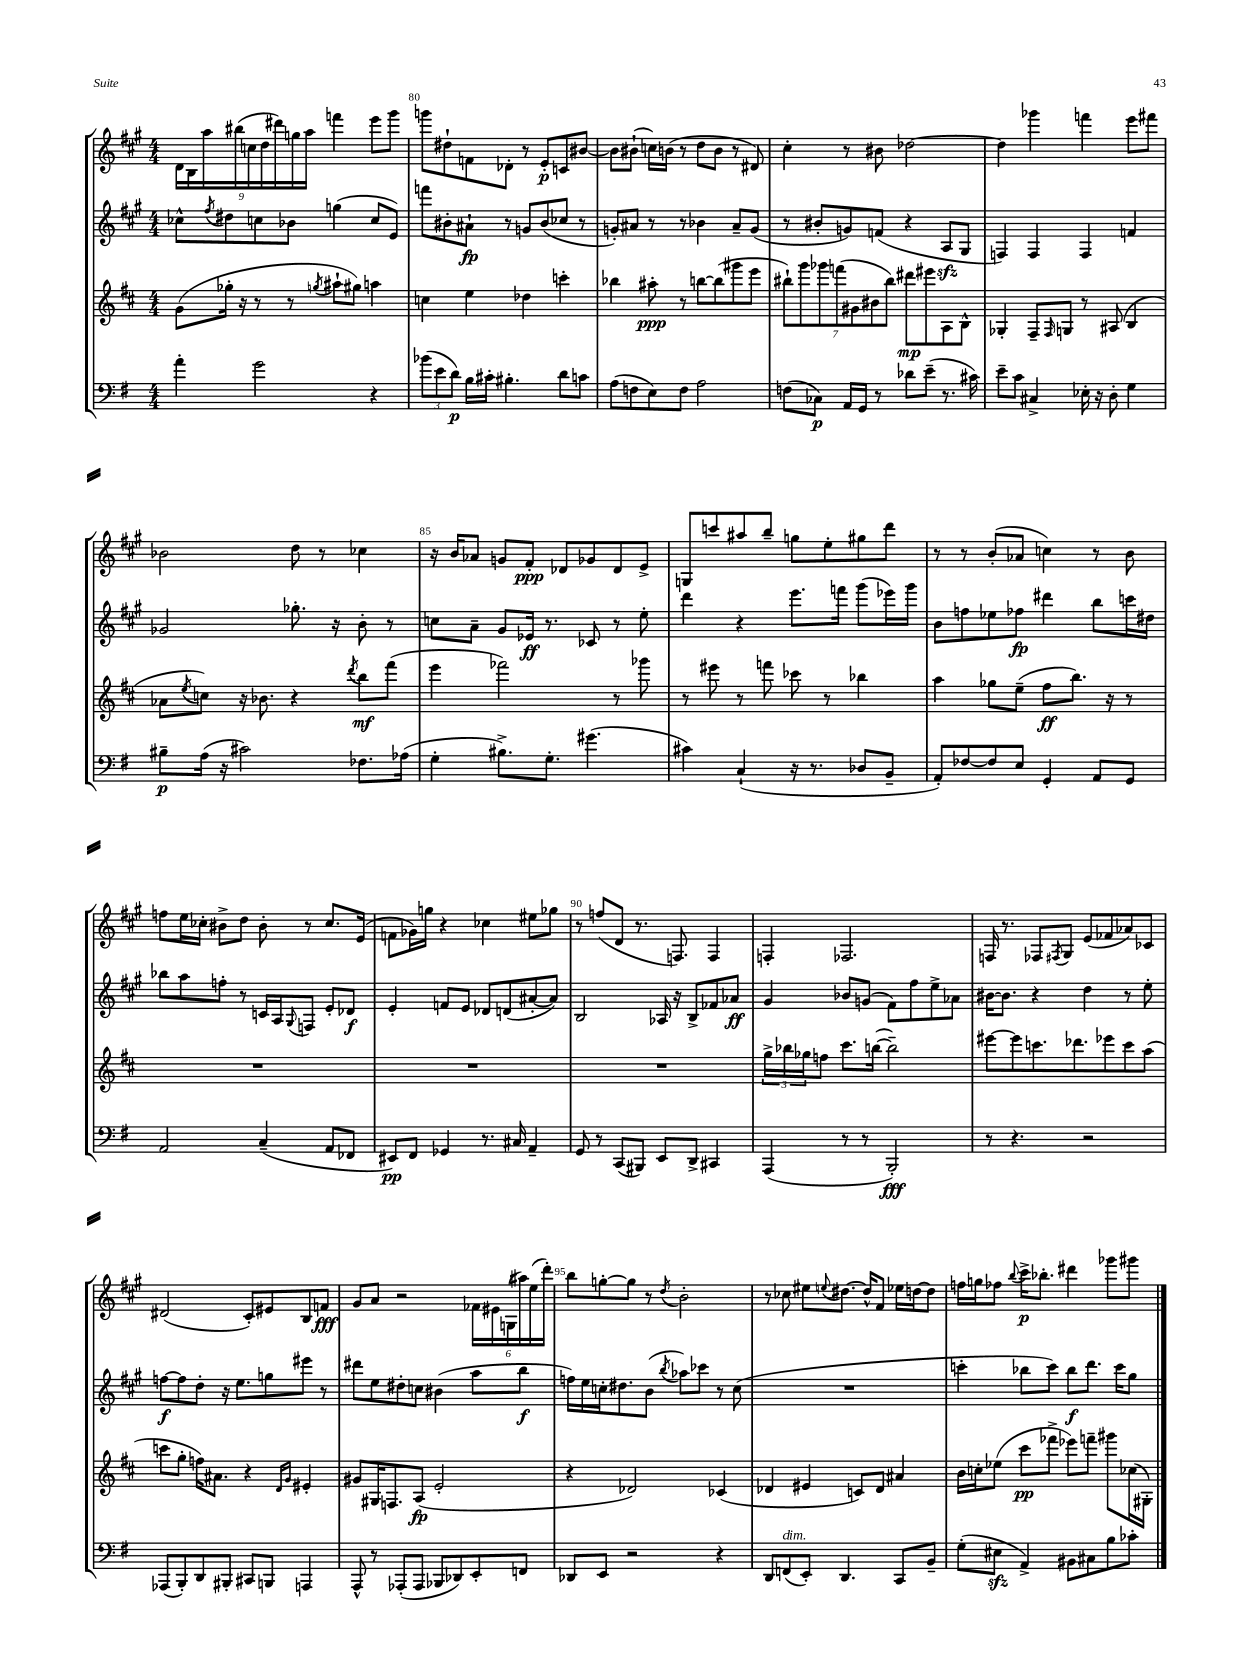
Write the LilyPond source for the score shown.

<<
\new StaffGroup <<
\new Staff = "s0" {
    \clef treble \key a \major \numericTimeSignature \time 4/4
    \tuplet 9/8 { d'16 b16 a''16 bis''16( c''16 d''16 dis'''16) g''16 a''16 } f'''4 e'''8 gis'''8 |
    g'''8 dis''8-! f'8 des'8-. r8 e'8-.\p c'8 bis'8~ |
    bis'8 bis'8-!( c''16) b'16( r8 d''8 b'8 r8 dis'8) |
    cis''4-. r8 bis'8 des''2~ |
    des''4 ges'''4 f'''4 e'''8 fis'''8 |
    bes'2 d''8 r8 ces''4 |
    r16 b'16 aes'8 g'8 fis'8-.\ppp des'8 ges'8 des'8 e'8-> |
    g8 c'''8 ais''8 b''8-- g''8 e''8-. gis''8 d'''8 |
    r8 r8 b'8-.( aes'8 c''4) r8 b'8 |
    f''8 e''16 ces''16-. bis'8-> d''8 bis'8-. r8 ces''8. e'16( |
    f'8 ges'16) g''16 r4 ces''4 eis''8 ges''8 |
    r8 f''8( d'8 r8. f8.) f4 |
    f4-. fes2. |
    f16 r8. fes8 \acciaccatura { fis8 } gis8 e'8( fes'8 aes'8) ces'8 |
    dis'2( cis'8-.) eis'8 b8 f'8\fff |
    gis'8 a'8 r2 \tuplet 6/4 { fes'16 eis'16 g16( ais''16) e''16( d'''16-.) } |
    b''8 g''8~-. g''8 r8 \acciaccatura { d''8 } b'2-. |
    r8 ces''8 eis''8 \appoggiatura { e''8 } dis''8.~ dis''16-^ fis'8 ees''16 d''16~ d''8 |
    f''16 g''16 fes''8 \appoggiatura { b''8 } cis'''16->\p bes''8.-. dis'''4 ges'''8 gis'''8 \bar "|." |
}
\new Staff = "s1" {
    \clef treble \key a \major \numericTimeSignature \time 4/4
    ces''8-^ \acciaccatura { fis''8 } dis''8 c''8 bes'8 g''4( c''8 e'8) |
    f'''8 bis'8-. ais'8-!\fp r8 g'8 bis'8( ces''8 r8 |
    g'8-.) ais'8 r8 r8 bes'4 ais'8-- g'8( |
    r8 bis'8-. g'8) f'8( r4 a8\sfz gis8 |
    f4) f4 f4 f'4 |
    ges'2 ges''8.-. r16 b'8-. r8 |
    c''8 a'8-- gis'8 ees'16\ff r8. ces'8 r8 e''8-. |
    d'''4 r4 e'''8. f'''16 gis'''8( ees'''16) gis'''16 |
    b'8 f''8 ees''8 fes''8\fp dis'''4 b''8 c'''16 dis''16 |
    bes''8 a''8 f''8-. r8 c'16 a16 \appoggiatura { gis8 } f8 e'8-. des'8\f |
    e'4-. f'8 e'8 des'8 d'8( ais'8~-. ais'8) |
    b2 aes16 r16 b8-> fes'8 aes'8\ff |
    gis'4 bes'8 g'8( fis'8) fis''8 e''8-> aes'8 |
    bis'16~ bis'8. r4 d''4 r8 e''8-. |
    f''8~\f f''8 d''8-. r16 e''8. g''8 eis'''8 r8 |
    dis'''8 e''8 dis''8-. c''8 bis'4( a''8 b''8\f |
    f''16) e''16 c''16-. dis''8. b'8( \acciaccatura { b''8 } aes''8) ces'''8 r8 c''8( |
    R1 |
    c'''4-. bes''8 c'''8) bes''8\f d'''8. c'''16 gis''8 \bar "|." |
}
\new Staff = "s2" {
    \clef treble \key d \major \numericTimeSignature \time 4/4
    g'8( ges''16-. r16 r8 r8 \acciaccatura { g''8 } ais''8-! gis''8) a''4 |
    c''4 e''4 des''4 c'''4-. |
    bes''4 ais''8-.\ppp r8 b''8~ b''8( gis'''8 e'''8 |
    \tuplet 7/4 { bis''8-!) g'''8 ges'''8 f'''8( gis'8 bis'8 bis''8) } dis'''8\mp eis'''8 a8 b8-^ |
    ges4-. fis8-- \grace { fis16 } g8 r8 ais8( b4 |
    aes'8 \acciaccatura { e''8 } c''8) r16 bes'8. r4 \acciaccatura { d'''8 } b''8\mf fis'''8( |
    e'''4 fes'''2) r8 ges'''8 |
    r8 eis'''8 r8 f'''8 ces'''8 r8 bes''4 |
    a''4 ges''8 e''8--( fis''8\ff b''8.) r16 r8 |
    R1 |
    R1 |
    R1 |
    \tuplet 3/2 { g''16-> bes''16 ges''16 } f''8 cis'''8. b''16~( b''2--) |
    eis'''8~ eis'''8 c'''8. des'''8. ees'''8 c'''8 a''8( |
    c'''8 g''8-. f''16) ais'8. r4 \grace { d'16 g'16 } eis'4-. |
    gis'8 gis16 f8. a8\fp( e'2-. |
    r4 des'2) ces'4( |
    des'4 eis'4 c'8) des'8 ais'4 |
    b'16 c''16-. ees''8( cis'''8\pp fes'''8-> ees'''8) f'''8-- gis'''8 ces''16( gis16-.) \bar "|." |
}
\new Staff = "s3" {
    \clef bass \key g \major \numericTimeSignature \time 4/4
    a'4-. g'2 r4 |
    \tuplet 3/2 { bes'8( e'8 d'8\p) } b16 cis'16-. bis4.-. d'8 c'8 |
    a8( f8 e8) f8 a2 |
    f8( ces8\p) a,16 g,16 r8 des'8 e'8--( r8. cis'16) |
    e'8-- c'8 cis4-> ees16-. r16 d8-. g4 |
    bis8--\p a16( r16 cis'2) fes8. aes16( |
    g4-. bis8.->) g8.-. gis'4.( |
    cis'4) c4-!( r16 r8. des8 b,8-- |
    a,8-.) fes8~ fes8 e8 g,4-. a,8 g,8 |
    a,2 c4--( a,8 fes,8 |
    eis,8\pp) fis,8 ges,4 r8. cis16 a,4-- |
    g,8 r8 c,8( bis,,8) e,8 d,8-> cis,4 |
    a,,4( r8 r8 b,,2-.\fff) |
    r8 r4. r2 |
    aes,,8( b,,8-.) d,8 bis,,8-. cis,8 b,,8 a,,4 |
    a,,8-^ r8 aes,,8-.( aes,,8 bes,,8 des,8) e,8-. f,8 |
    des,8 e,8 r2 r4 |
    d,8 f,8^\markup { \italic "dim." }( e,8-.) d,4. c,8 b,8-- |
    g8-.( eis8\sfz a,4->) bis,8 cis8 b8 ces'8-. \bar "|." |
}
>>
>>
\layout { \context { \Score currentBarNumber = #79 \override BarNumber.break-visibility = ##(#f #t #t) barNumberVisibility = #(every-nth-bar-number-visible 5) } }
